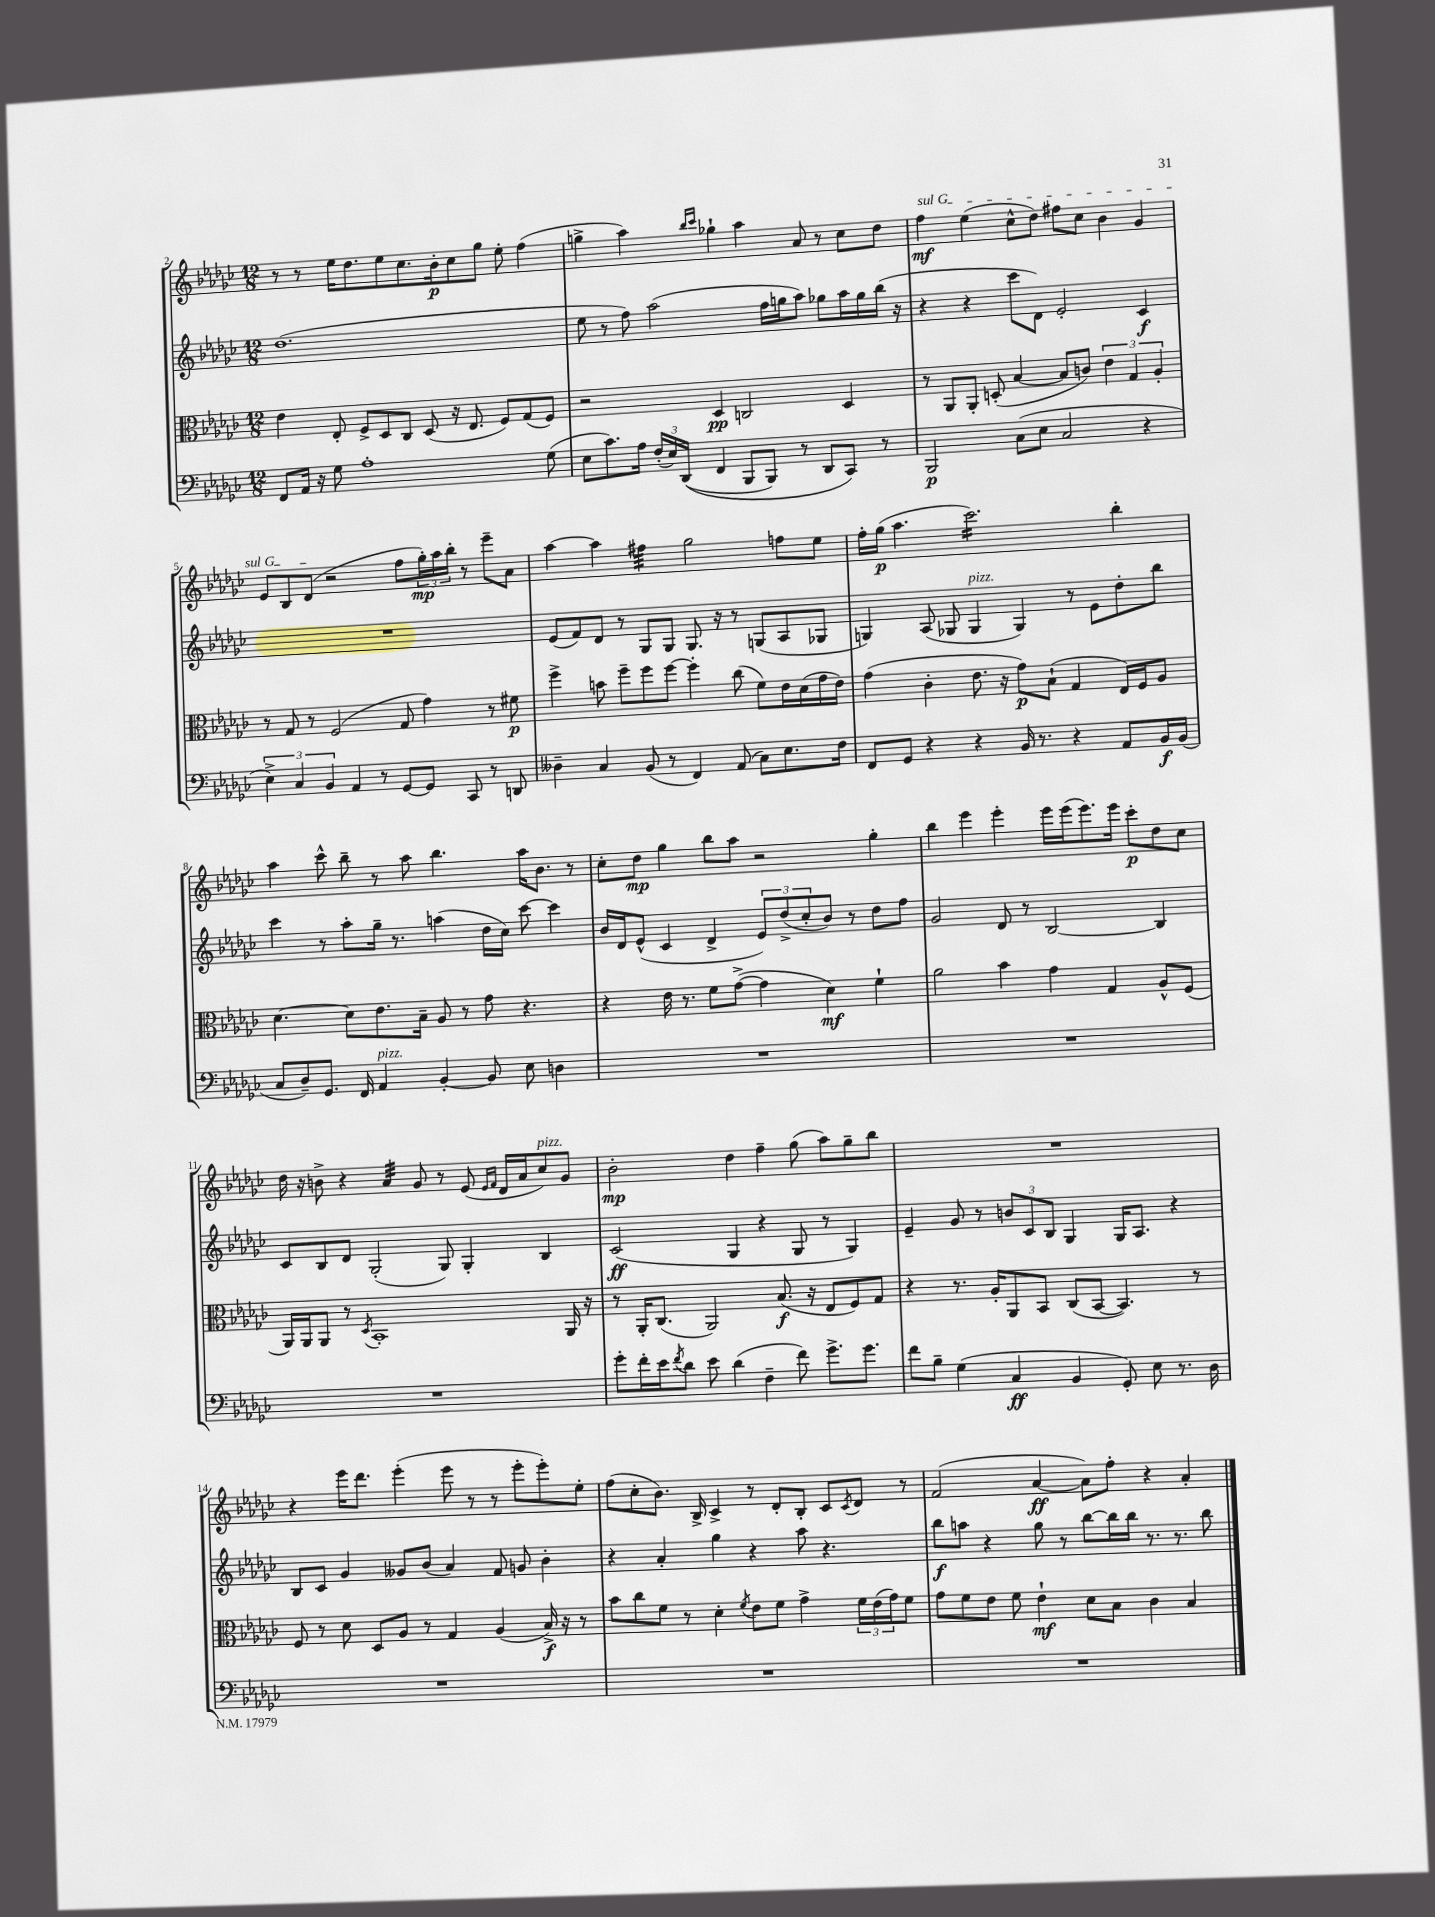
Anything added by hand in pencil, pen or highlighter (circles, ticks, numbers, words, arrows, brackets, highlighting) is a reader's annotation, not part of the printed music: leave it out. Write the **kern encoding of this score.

**kern	**kern	**kern	**kern
*staff4	*staff3	*staff2	*staff1
*clefF4	*clefC3	*clefG2	*clefG2
*k[b-e-a-d-g-c-]	*k[b-e-a-d-g-c-]	*k[b-e-a-d-g-c-]	*k[b-e-a-d-g-c-]
*M12/8	*M12/8	*M12/8	*M12/8
8FF	4e-	(1.dd-	8r
16AA-	.	.	8r
16r	.	.	.
8G-	8E-'	.	16ee-
.	.	.	8.dd-
1A-'	8F^	.	.
.	8D-	.	8ee-
.	8C-	.	8.cc-
.	(8D-	.	.
.	.	.	16b-'
.	16r	.	8cc-
.	8.E-	.	.
.	.	.	8gg-
.	8F)	.	8ee-'
.	(8G-	.	(4ff
(8G-	8F)	.	.
=	=	=	=
8E-	2r	8ee-	4gg^
8.c-)	.	8r	.
.	.	8ff)	4aa-)
16A-	.	.	.
(24F'	.	(2aa-	.
24E-)	.	.	.
&((24DD-	.	.	.
.	.	.	16qqbb-
.	.	.	16qqccc-
4FF	4D-	.	4gg-`
8BBB-	2C	.	4aa-
8BBB-)	.	16ff	.
.	.	16gg	.
8r	.	8aa-)	8a-
8DD-	.	8gg-	8r
8CC-&)	4D-	16aa-	8cc-
.	.	16gg-	.
8r	.	(16bb-	8dd-
.	.	16r	.
=	=	=	=
2BBB-	8r	4r	4ff
.	8AA-	.	.
.	8AA-'	4r	(4ee-
.	(8D'	.	.
(8C-	[4B-	8ccc-	8cc-^^
8E-	.	8d-)	8dd-)
2C-	8B-]	2e-'	8ff#
.	8c)	.	8cc-
.	6e-	.	4b-
.	6G-	.	.
4r	.	4c-	4g-
.	6A-'	.	.
=	=	=	=
6E-^)	8r	1.r	8e-
.	8G-	.	8B-
6C-	.	.	.
.	8r	.	(8d-
6BB-	.	.	.
.	(2F	.	2r
4AA-	.	.	.
8r	.	.	.
[8GG-	8G-	.	8ff
8GG-]	4g-)	.	24gg-')
.	.	.	24aa-
.	.	.	24bb-'
8CC-	.	.	8r
8r	8r	.	8eee-~
8DD	8f#	.	8a-
=	=	=	=
4D--~	4ff^	(8e-	[4aa-
.	.	8f)	.
4C-	8b	8d-	4aa-]
.	8ff~	8r	.
(8BB-	8ff	8G-	4ff#
8r	[8ff	8G-	.
4FF)	4ff']	8.G-	2gg-
.	.	16r	.
(8AA-	(8cc-	8r	.
8C-)	8f)	(8G	.
8.E-	16e-	8A-	8ff
.	(16d-	.	.
.	16g-	8G-	8ee-
16F	16e-)	.	.
=	=	=	=
8FF	(4g-	4G)	16ff'
.	.	.	(16gg-
8GG-	.	.	4.aa-
4r	4c-'	(8A-	.
.	.	8G-	.
4r	8.e-	4G-	2.ccc-)
.	16r	.	.
16BB-	8g-)	4G-)	.
8.r	.	.	.
.	(8B-`	.	.
4r	4G-	8r	.
.	.	8e-	.
8AA-	16E-)	8dd-'	4bb-'
.	16F	.	.
16BB-	8A-	8bb-	.
(16BB-	.	.	.
=	=	=	=
8C-	[4.d-	4ccc-	4aa-
8D-~)	.	.	.
8.GG-	.	8r	8ccc-^^
.	8d-]	8aa-'	8bb-~
16FF	.	.	.
4AA-	8.e-	16gg-~	8r
.	.	8.r	.
.	.	.	8aa-
.	16B-~	.	.
[4BB-'	8A-	(4aa	4.bb-
.	8r	.	.
8BB-]	8g-	16dd-	.
.	.	16cc-)	.
8E-	4.r	[8ccc-	16aa-
.	.	.	8.b-
4D	.	4ccc-]	.
.	.	.	8r
=	=	=	=
1.r	4r	16b-	8cc-'
.	.	16d-	.
.	.	(8e-^^	8dd-
.	16e-	4c-	4gg-
.	8.r	.	.
.	8f	4d-^	8bb-
.	([8g-^	.	8aa-
.	4g-]	12e-)	2r
.	.	(12dd-^	.
.	.	12cc-'	.
.	4d-)	8b-)	.
.	.	8r	.
.	4f`	8dd-	4gg-'
.	.	8ff	.
=	=	=	=
1.r	2a-	2g-	4bb-
.	.	.	4eee-
.	4b-	8d-	4eee-'
.	.	8r	.
.	4g-	[2B-	16eee-
.	.	.	(16eee-
.	.	.	8.eee-)
.	4G-	.	.
.	.	.	16eee-
.	.	.	8ccc-'
.	8A-^^	4B-]	8dd-
.	(8F	.	8cc-
=	=	=	=
1.r	16AA-)	8c-	16dd-
.	16AA-	.	16r
.	8AA-	8B-	8b^
.	8r	8d-	4r
.	8qD-	.	.
.	1BB-'	(2G-'	.
.	.	.	4a-
.	.	.	8g-
.	.	8G-)	8r
.	.	4G-'	(8e-
.	.	.	16qqe-
.	.	.	16qqf
.	.	.	16d-
.	.	.	16a-
.	.	4B-	8cc-)
.	16AA-	.	8g-
.	16r	.	.
=	=	=	=
8g-'	8r	(2c-	2b-'
16f'	16AA-'	.	.
16e-	(8.C-	.	.
8qf	.	.	.
8d-	.	.	.
8e-	2AA-)	.	.
(4d-	.	4G-	4dd-
4F~	.	4r	4ff~
.	(8.B-	.	.
8f)	.	8G-	(8gg-
.	16r	.	.
8.g-^	8E-	8r	8aa-)
.	8F)	4G-)	8gg-~
8.g-	.	.	.
.	8G-	.	8bb-
=	=	=	=
8f	4r	4e-~	1.r
8B-~	.	.	.
(4G-	8.r	8g-	.
.	.	8r	.
.	16A-'	.	.
4C-	8AA-	12b	.
.	.	12c-	.
.	8BB-	.	.
.	.	12B-	.
4BB-	(8C-	4G-	.
.	[8BB-	.	.
8GG-')	4.BB-])	16G-	.
.	.	8.A-	.
8E-	.	.	.
8.r	.	4r	.
.	8r	.	.
16D-	.	.	.
=	=	=	=
1.r	8F	8B-	4r
.	8r	8c-	.
.	8d-	4g-	16eee-
.	.	.	8.ddd-
.	8D-	.	.
.	8A-	8g--	(4eee-'
.	8r	(8b-	.
.	4G-	4a-)	8eee-
.	.	.	8r
.	(4A-	8f	8r
.	.	8g	8eee-'
.	16B-^)	4b-'	8eee-')
.	16r	.	.
.	8r	.	8ee-'
=	=	=	=
1.r	8b-	4r	(8ff
.	8cc-	.	8cc-'
.	8f	4a-'	8.b-)
.	8r	.	.
.	.	.	16B-^
.	4d-'	4gg-	4c-^
.	8qf	.	.
.	8e-	4r	8r
.	8f	.	8d-'
.	4g-^	8aa-	8B-'
.	.	4.r	8c-
.	.	.	8qc-
.	24f	.	8d-
.	(24e-	.	.
.	24g-)	.	.
.	8f	.	8r
=	=	=	=
1.r	8g-	8bb-	(2f
.	8f	8aa	.
.	8e-	4r	.
.	8f	.	.
.	4e-`	8gg-	[4a-
.	.	8r	.
.	8d-	[8bb-	8a-])
.	8B-	16bb-]	8ff'
.	.	16bb-	.
.	4c-	8.r	4r
.	.	8.r	.
.	4B-	.	4a-'
.	.	8bb-	.
==	==	==	==
*-	*-	*-	*-
